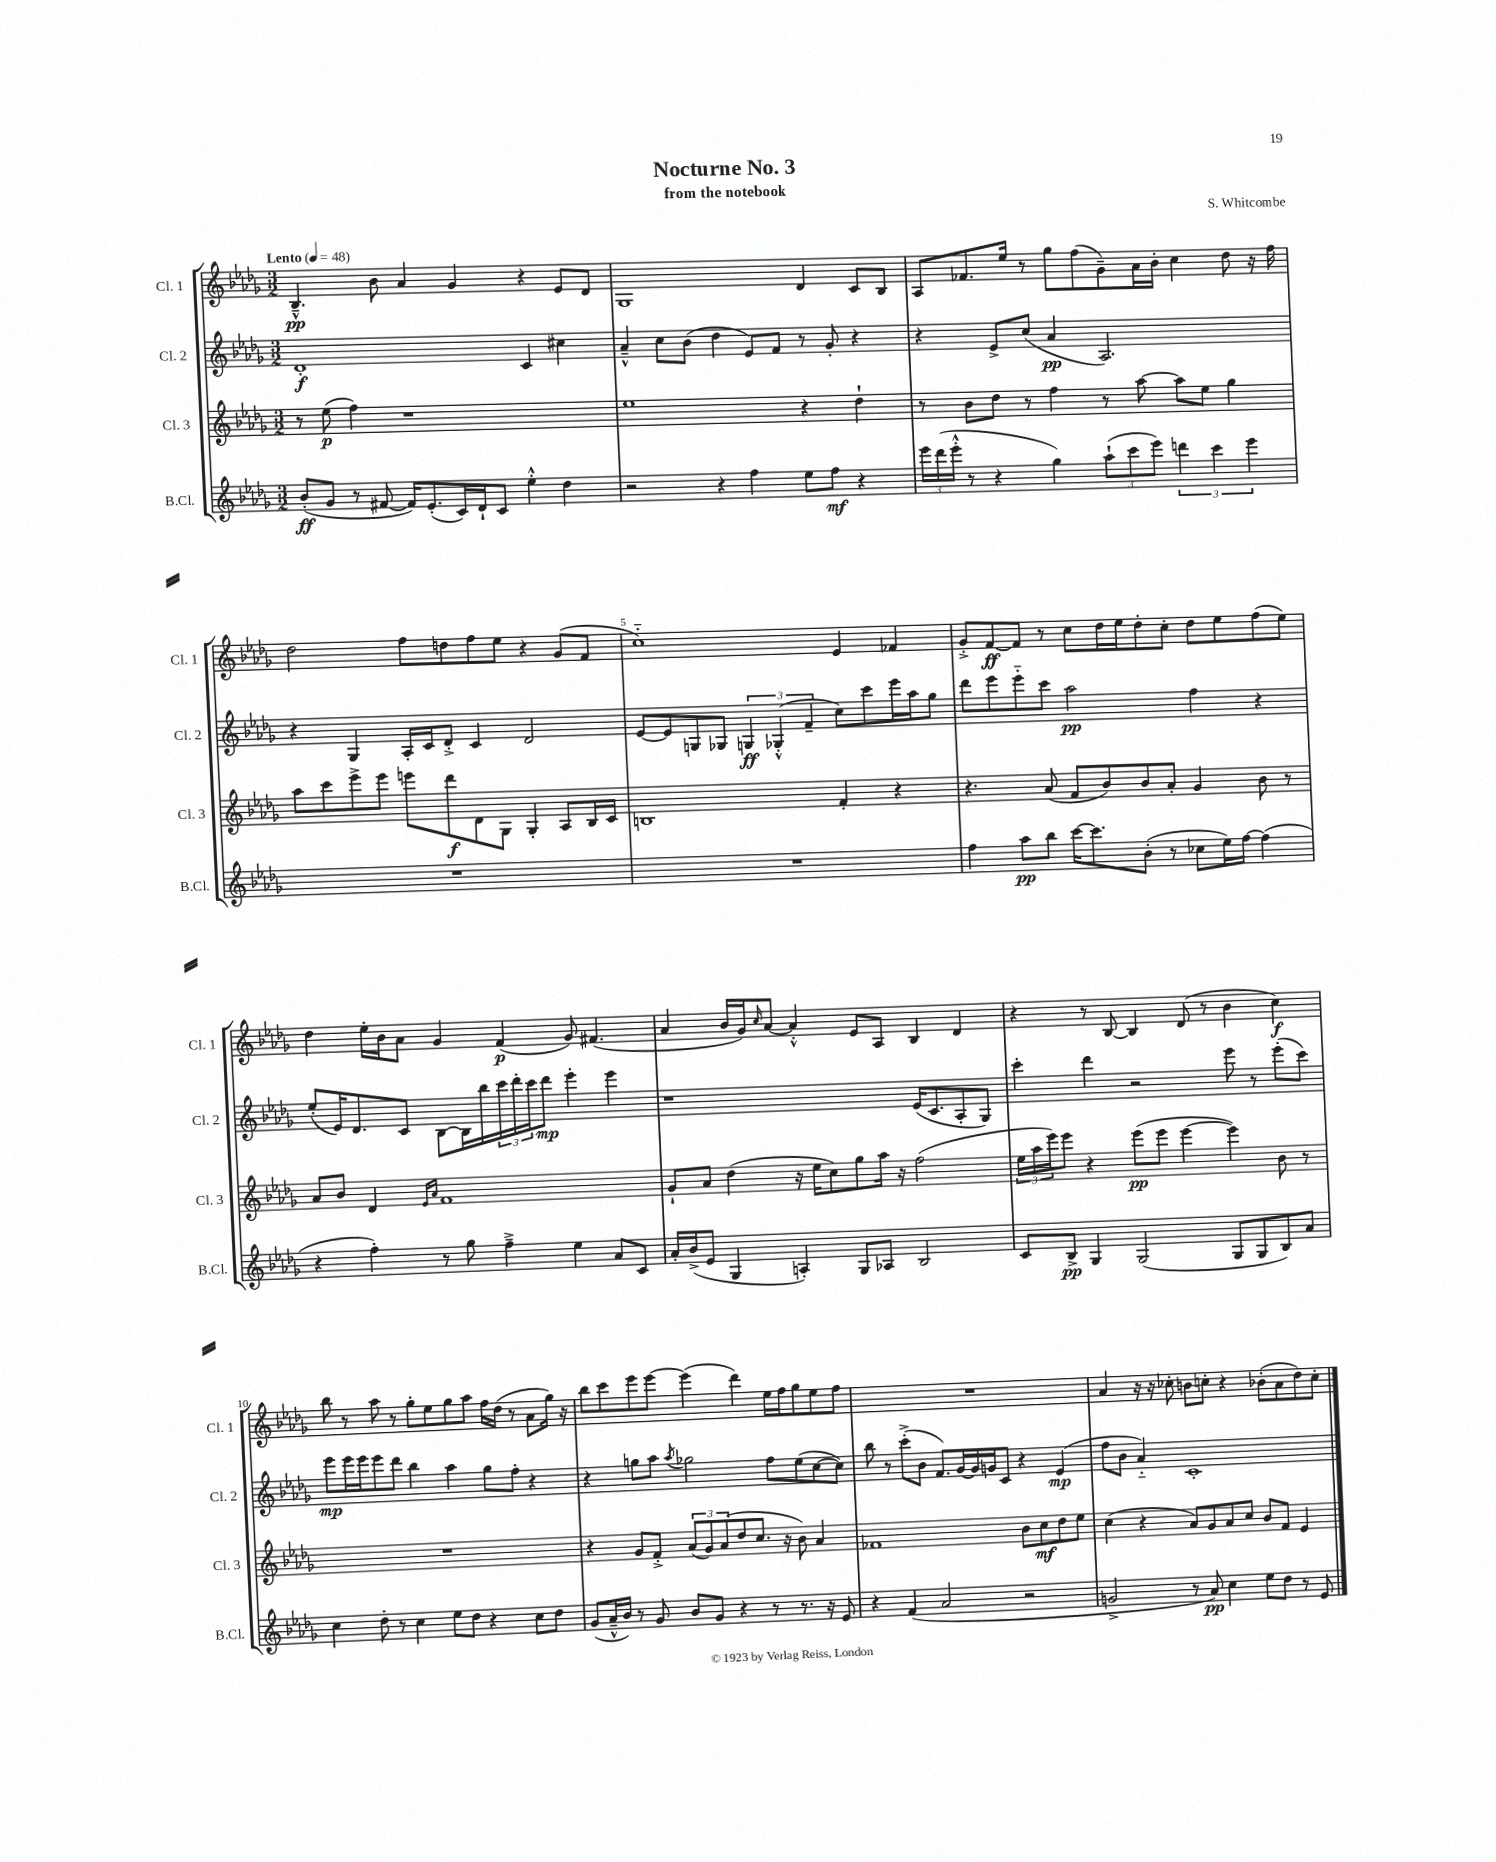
\header { title = "Nocturne No. 3" composer = "S. Whitcombe" subtitle = "from the notebook" }
<<
\new StaffGroup <<
\new Staff = "s0" \with { instrumentName = "Cl. 1" shortInstrumentName = "Cl. 1" } {
    \clef treble \key des \major \numericTimeSignature \time 3/2 \tempo "Lento" 4 = 48
    bes4.---^\pp bes'8 aes'4 ges'4 r4 ees'8 des'8 |
    ges1 des'4 c'8 bes8 |
    aes8 fes'8. ees''16 r8 ges''8 f''8( ges'8--) aes'16 bes'16-. c''4 des''8 r16 f''16 |
    des''2 f''8 d''8 f''8 ees''8 r4 ges'8( f'8 |
    c''1-_) ees'4 fes'4 |
    ges'8-.-> f'8~\ff f'8 r8 c''8 des''16 ees''16 des''8-. c''8-. des''8 ees''8 f''8( ees''8) |
    des''4 ees''16-. bes'16 aes'8 ges'4 f'4\p( ges'8) fis'4.( |
    aes'4 bes'16 ges'16) \grace { c''16 } aes'8~ aes'4-.-^ ees'8 aes8 bes4 des'4 |
    r4 r8 bes8~ bes4 des'8( r8 bes'4 c''4\f) |
    bes''8 r8 aes''8 r8 ges''8-. ees''8 ges''8 aes''8 f''16 des''16( r8 aes'8 ges''16) r16 |
    bes''8 c'''8 ees'''8 ees'''8~ ees'''4( des'''4) ees''16 f''16 ges''8 ees''8 f''8 |
    R1. |
    aes'4 r16 r16 ces''8-. b'8 c''8-. r4 bes'8-.( aes'8 des''8) c''8-. \bar "|." |
}
\new Staff = "s1" \with { instrumentName = "Cl. 2" shortInstrumentName = "Cl. 2" } {
    \clef treble \key des \major \numericTimeSignature \time 3/2
    des'1-.\f c'4 cis''4 |
    aes'4---^ c''8 bes'8( des''4 ees'8) f'8 r8 ges'8-. r4 |
    r4 ees'8-> c''8( aes'4\pp aes2.) |
    r4 ges4 aes16-. c'16 des'8-.-> c'4 des'2 |
    ees'8~ ees'8 g8 ges8 \tuplet 3/2 { g4\ff ges4-.-^( f'4-- } c''8) c'''8 ees'''16 aes''16 ges''8 |
    des'''8 ees'''8 ees'''8-_ c'''8 aes''2\pp f''4 r4 |
    ees''8-.( ees'16) des'8. c'8 bes8~ bes16 bes''16 \tuplet 3/2 { c'''16 des'''16-. c'''16 } des'''8\mp ees'''4-. ees'''4 |
    r1 ees'16( c'8. aes8-. ges8) |
    c'''4-. des'''4 r2 ees'''8 r8 ees'''8-.( c'''8) |
    ees'''8\mp ees'''16 ees'''16 ees'''8 des'''8 bes''4 aes''4 ges''8 f''8-. r4 |
    r4 g''8 aes''8 \acciaccatura { aes''8 } ges''2 f''8 ees''8( c''8~ c''8) |
    bes''8 r8 c'''8-.->( bes'8 f'8.) ges'16~ ges'16 g'16 c'8 r4 ees'4\mp( |
    f''8 bes'8 aes'4-_) c'1-. \bar "|." |
}
\new Staff = "s2" \with { instrumentName = "Cl. 3" shortInstrumentName = "Cl. 3" } {
    \clef treble \key des \major \numericTimeSignature \time 3/2
    r8 ees''8\p( f''4) r1 |
    ees''1 r4 des''4-! |
    r8 bes'8 des''8 r8 f''4 r8 aes''8~ aes''8 ees''8 ges''4 |
    aes''8 c'''8 ees'''8-> ees'''8 e'''8 des'''8\f des'8 ges8 ges4-. aes8 bes16 c'16 |
    b1 f'4-. r4 |
    r4. aes'8( f'8 bes'8) bes'8 aes'8-. ges'4 bes'8 r8 |
    aes'8 bes'8 des'4 \grace { ees'16 aes'16 } f'1 |
    ges'8-! aes'8 des''4( r16 ees''16 c''8) ges''8 aes''16 r16 f''2( |
    \tuplet 3/2 { ees''16 aes''16 ees'''16) } ees'''8 r4 ees'''8\pp( ees'''8 ees'''4~ ees'''4) bes'8 r8 |
    R1. |
    r4 ges'8 f'8-.-> \tuplet 3/2 { aes'8( ges'8) aes'8( } des''8 c''8. r16 bes'8) aes'4 |
    fes'1 bes'8 c''8\mf des''8 ees''8 |
    c''4( r4 aes'8) ges'8 aes'8 c''8 bes'8 f'8 ees'4 \bar "|." |
}
\new Staff = "s3" \with { instrumentName = "B.Cl." shortInstrumentName = "B.Cl." } {
    \clef treble \key des \major \numericTimeSignature \time 3/2
    bes'8-.\ff( ges'8 r8 fis'8~ fis'16) ees'8.-.( c'16) des'16-! c'8 ees''4-.-^ des''4 |
    r2 r4 f''4 ees''8 f''8\mf r4 |
    \tuplet 3/2 { ees'''16 des'''16( ees'''16-.-^ } r8 r4 ges''4) \tuplet 3/2 { aes''8-!( c'''8 ees'''8) } \tuplet 3/2 { d'''4 c'''4 ees'''4 } |
    R1. |
    R1. |
    f''4 aes''8\pp bes''8 c'''16~ c'''8. bes'8-.( r8 ces''8 ees''16) f''16~ f''4( |
    r4 f''4-.) r8 ges''8 f''4---> ees''4 aes'8 c'8 |
    aes'16-. bes'16->( ees'8 ges4 a4-.) ges8 aes8 bes2 |
    c'8 bes8->\pp ges4 ges2( ges8 ges8 bes8) aes'8 |
    c''4 des''8-. r8 c''4 ees''8 des''8 r4 c''8 des''8 |
    ges'8( aes'16---^ bes'16) r8 ges'8 bes'8 ges'8 r4 r8 r8. r16 ees'8 |
    r4 f'4( aes'2 r2 |
    g'2-> r8 aes'8\pp) c''4 ees''8 des''8 r8 ees'8 \bar "|." |
}
>>
>>
\layout { \context { \Score \override BarNumber.break-visibility = ##(#f #t #t) barNumberVisibility = #(every-nth-bar-number-visible 5) } }
